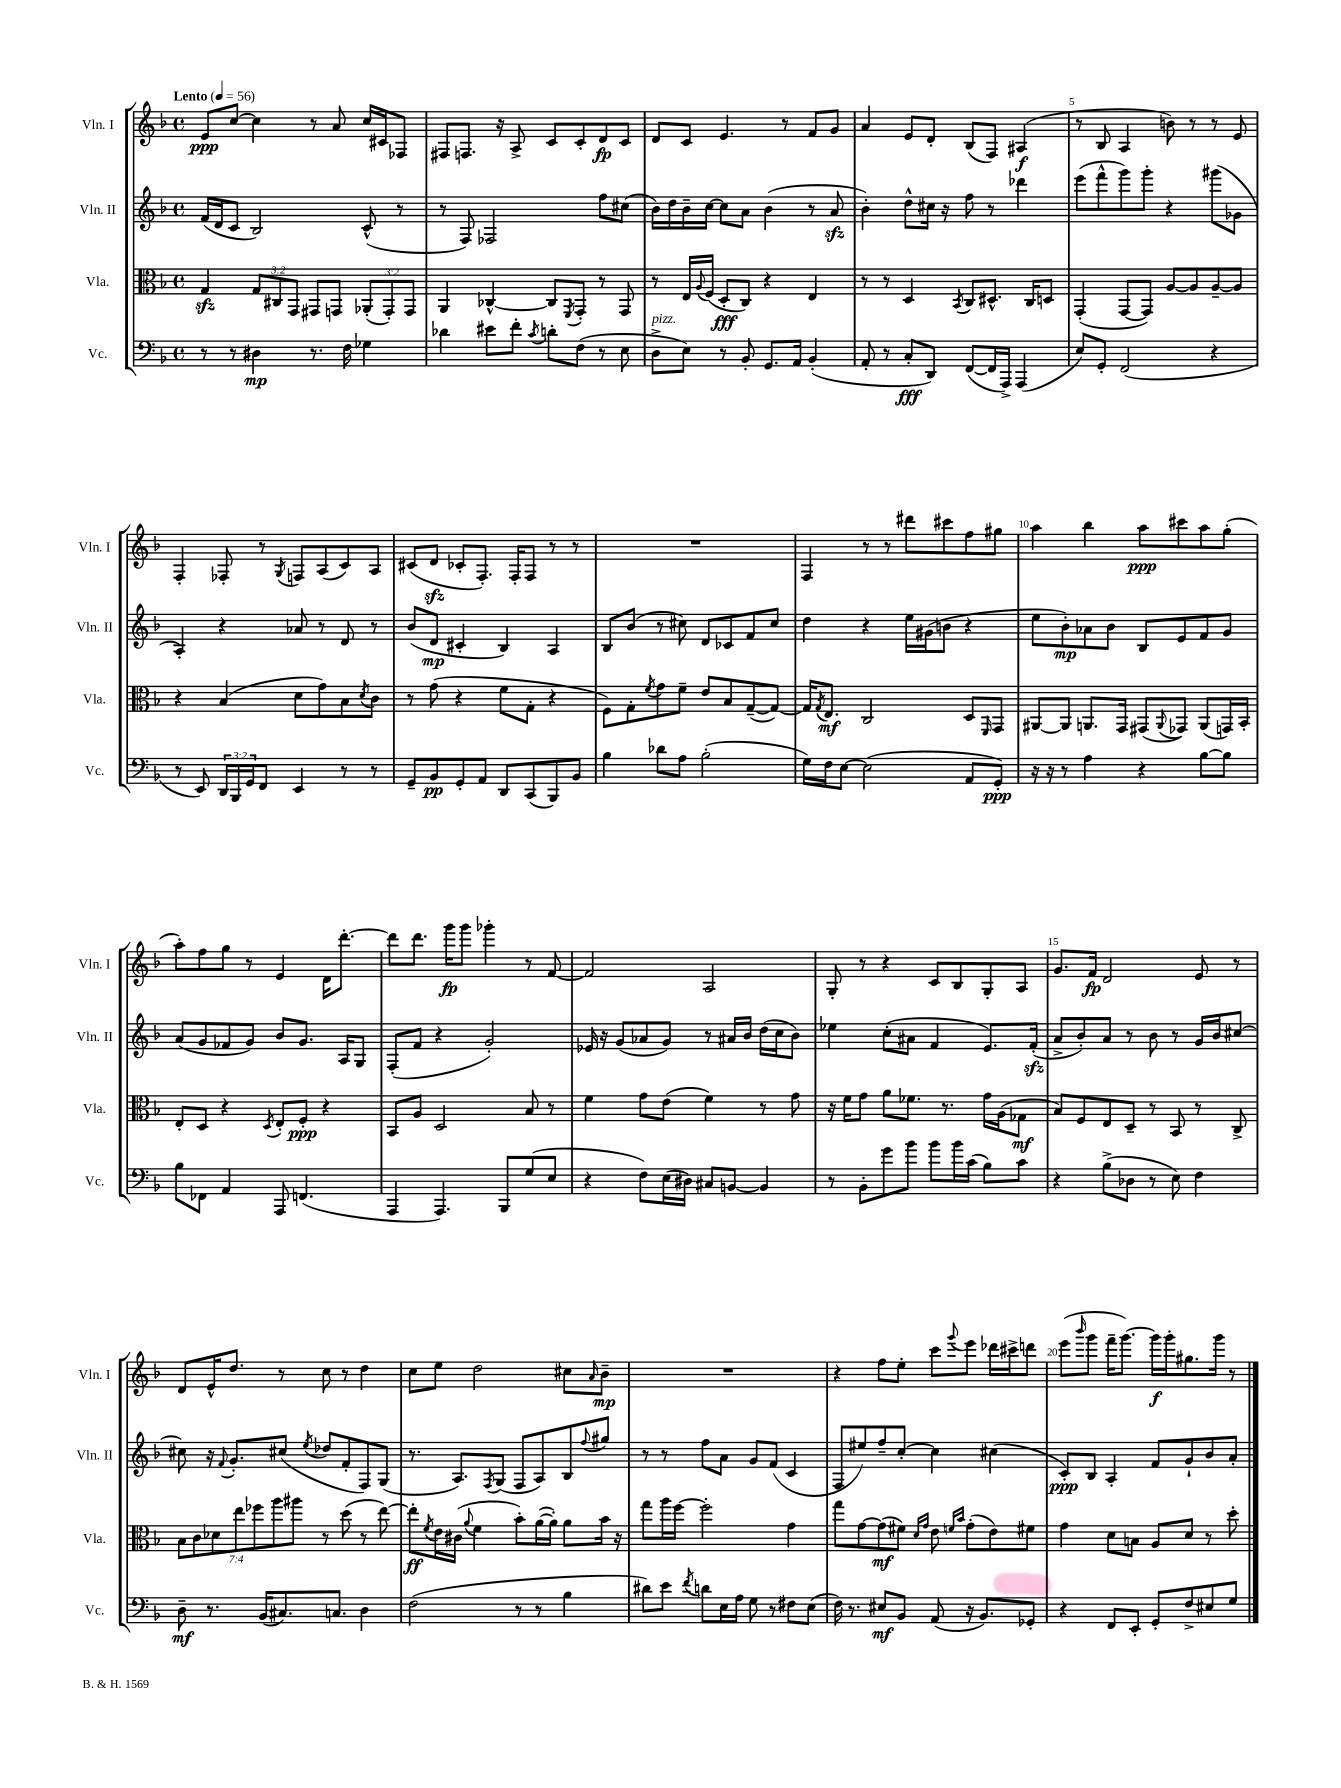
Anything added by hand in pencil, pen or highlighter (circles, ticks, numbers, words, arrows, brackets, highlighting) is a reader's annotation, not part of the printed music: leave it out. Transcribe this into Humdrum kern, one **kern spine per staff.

**kern	**kern	**kern	**kern
*staff4	*staff3	*staff2	*staff1
*clefF4	*clefC3	*clefG2	*clefG2
*k[b-]	*k[b-]	*k[b-]	*k[b-]
*M4/4	*M4/4	*M4/4	*M4/4
*met(c)	*met(c)	*met(c)	*met(c)
*MM56	*MM56	*MM56	*MM56
8r	4G/	(16f/LL	8e/L
.	.	16d/J	.
8r	.	8c/J	[8cc/J
4D#\	12G/L	2B-/)	4cc\]
.	12C#/	.	.
.	12GG/J	.	.
8.r	8GG#/L	.	8r
.	8GG/J	.	8a/
16F\	.	.	.
4G-\	(12AA-'/L	(8c^^/	16cc/LL
.	.	.	16c#/J
.	12GG'/)	.	.
.	.	8r	8F-/J
.	12GG/J	.	.
=	=	=	=
4d-\	4AA/	8r	8F#/L
.	.	8F/)	8.F/J
8e#\L	[4C-^^/	2F-/	.
.	.	.	16r
8f'\J	.	.	8A^/
8qc/	.	.	.
8d'\L	8C-/]L	.	8c/L
.	8qFF/	.	.
(8F\J	8GG'/J	.	8c'/
8r	8r	8ff\L	8d/
8E\	8GG/	(8cc#\J	8c/J
=	=	=	=
8D^\L	8r	16b-\LL)	8d/L
.	.	16dd\	.
8E\J)	16E/LL	16b-~\	8c/J
.	8qqA/	.	.
.	(16F/JJ	[16cc\JJ	.
8r	8D'/L	8cc\]L	4.e/
8BB-'/	8C/J)	8a\J	.
8.GG/L	4r	(4b-\	.
.	.	.	8r
16AA/Jk	.	.	.
(4BB-'/	4E/	8r	8f/L
.	.	8a/	8g/J
=	=	=	=
8AA'/	8r	4b-'\)	4a/
8r	8r	.	.
8C'/L	4D/	8dd^^\L	8e/L
8DD/J)	.	16cc#\Jk	8d'/J
.	.	16r	.
.	8qBB-/	.	.
([8FF/L	8C/L	8ff\	(8B-/L
16FF/]L	8.D#^^/J	8r	8F/J)
16AAA^/JJ)	.	.	.
(4AAA/	.	4ddd-\	(4A#/
.	16C/LK	.	.
.	8D/J	.	.
=	=	=	=
8E/L)	(4GG'/	(8eee\L	8r
8GG'/J	.	8fff^^\	8B-/
(2FF/	[8GG/L	8ggg\)	4A/
.	8GG/]J)	8ggg'\J	.
.	[8A/L	4r	8b\)
.	8A/]	.	8r
4r	[8A~/	(8ggg#\L	8r
.	8A/]J	8g-\J	8e/
=	=	=	=
8r	4r	4A'/)	4F'/
8EE/)	.	.	.
24DD/LL	(4B-/	4r	8F-'/
24BBB-/	.	.	.
24GG/J	.	.	.
8FF/J	.	.	8r
.	.	.	8qG/
4EE/	8d\L	8a-/	8F/L
.	8g\)	8r	(8A/
8r	8B-\	8d/	8c/)
.	8qd/	.	.
8r	8c\J	8r	8A/J
=	=	=	=
8GG~/L	8r	(8b-/L	(8c#/L
8BB-/	(8g\	8d/J	8d/J
8GG'/	4r	4c#'/	8c-'/L
8AA/J	.	.	8.F'/J)
8DD/L	8f\L	4B-/)	.
.	.	.	16F'/LK
(8CC/	8G'\J	.	8F/J
8BBB-/)	4r	4A/	8r
8BB-/J	.	.	8r
=	=	=	=
4B-\	8F\L)	8B-/L	1r
.	8G'\	(8b-/J	.
.	8qf/	.	.
8d-\L	8g\	8r	.
8A\J	8f~\J	8cc#\)	.
(2B-'\	8e/L	8d/L	.
.	8B-/	8c-/	.
.	([8G~/	8f/	.
.	8G/_J)	8cc#/J	.
=	=	=	=
16G\LL)	16G/]LK	4dd\	4F/
.	8qG/	.	.
16F\J	8.E/J	.	.
[8E\J	.	.	.
(2E\]	2C/	4r	8r
.	.	.	8r
.	.	16ee\LL	8ddd#\L
.	.	(16g#\J	.
.	.	8b\J	8ccc#\
8AA/L	8D/L	4r	8ff\
.	16qqFF/	.	.
8GG'/J)	8GG/J	.	8gg#\J
=	=	=	=
16r	[8AA#/L	8ee\L	4aa\
16r	.	.	.
8r	8AA#/]J	8b-'\)	.
4A\	8.AA/L	8a-\	4bb-\
.	.	8b-\J	.
.	16GG/Jk	.	.
4r	(8GG#/L	8B-/L	8aa\L
.	8qqAA/	.	.
.	8GG-/J)	8e/	8ccc#\
[8B-\L	(8AA/L	8f/	8aa\
8B-\]J	16GG/L)	8g/J	(8gg'\J
.	16BB-'/JJ	.	.
=	=	=	=
8B-\L	8E'/L	(8a/L	8aa'\L)
8FF-\J	8D/J	8g/	8ff\
4AA/	4r	8f-/	8gg\J
.	.	8g/J)	8r
.	8qD/	.	.
8AAA/	8E'/L	8b-/L	4e/
(4.FF/	8F'/J	8.g/J	.
.	4r	.	16d\LK
.	.	16A/LK	[8.ddd'\J
.	.	8G/J	.
=	=	=	=
4AAA/	8BB-/L	(8F'/L	8ddd\]L
.	8A/J	8f/J	8.ddd\J
4.AAA/)	2D/	4r	.
.	.	.	16ggg\LK
.	.	.	8ggg\J
.	.	2g'/)	4ggg-'\
8BBB-/L	.	.	.
(8G/	8B-/	.	8r
8E/J	8r	.	[8f/
=	=	=	=
4r	4f\	16e-/	2f/]
.	.	16r	.
.	.	(8g/L	.
8F\L)	8g\L	8a-/	.
(16E\L	(8e\J	8g/J)	.
16D#\JJ)	.	.	.
8C#/L	4f\)	8r	2A/
[8BB/J	.	16a#/LL	.
.	.	16b-/JJ	.
4BB/]	8r	(16dd\LL	.
.	.	16cc\J	.
.	8g\	8b-\J)	.
=	=	=	=
8r	16r	4ee-\	8G'/
.	16f\LK	.	.
8BB-'\L	8g\J	.	8r
8g\	8a\L	(8cc'\L	4r
8b-\J	8.f-\J	8a#\J	.
8b-\L	.	4f/	8c/L
.	8.r	.	.
16b-\L	.	.	8B-/
(16c\JJ	.	.	.
8B-\L)	16g\LL	8.e/L)	8G'/
.	(16A\J	.	.
8c\J	8G-\J	.	8A/J
.	.	(16f'/Jk	.
=	=	=	=
4r	8B-/L)	8a^/L	8.g/L
.	8F/	8b-'/)	.
.	.	.	16f/Jk
(8B-^\L	8E/	8a/J	2d/
8D-\J	8D~/J	8r	.
8r	8r	8b-\	.
8E\)	8BB-/	8r	.
4F\	8r	16g/LL	8e/
.	.	16b-/J	.
.	8C^/	[8cc#/J	8r
=	=	=	=
8D~\	14B-\L	8cc#\]	8d/L
.	14c\	.	.
8.r	.	16r	16e^^/K
.	14d-\	.	.
.	.	8qqf/	.
.	.	8.g'/L	8.dd/J
.	14ee\	.	.
.	14ff-\	.	.
(16BB-/LK	.	.	.
.	14aa\	.	.
8.C#/)	.	(8cc#/J	8r
.	14aa#\J	.	.
.	.	8qee/	.
.	8r	8dd-/L	8cc\
8.C/J	.	.	.
.	(8dd\	8f'/	8r
4D\	8r	8F/)	4dd\
.	[8ee\)	(8G/J	.
=	=	=	=
(2F\	8ee'\]L	8.r	8cc\L
.	8qf/	.	.
.	16e\L	.	8ee\J
.	(16c#\JJ	8.A/L)	.
.	8qqa/	.	.
.	4f\	.	2dd\
.	.	8qF/	.
.	.	(8G/J	.
8r	8b-'\L)	8F/L	.
8r	([16a\L	8A/)	.
.	16a'\]JJ)	.	.
4B-\	8a\L	8B-/	8cc#\L
.	.	8qqff/	16qqa/
.	16b-\Jk	8gg#/J	8b-~\J
.	16r	.	.
=	=	=	=
8d#\L)	8gg\L	8r	1r
8e\J	16aa\L	8r	.
.	[16ff\JJ	.	.
8qf/	.	.	.
8d\L	2ff'\]	8ff\L	.
16E\L	.	8a\J	.
16A\JJ	.	.	.
8G\	.	8g/L	.
8r	.	(8f/J	.
8F#\L	4g\	4c/	.
(8E\J	.	.	.
=	=	=	=
16F\)	8gg\L	8F/L	4r
8.r	.	.	.
.	[8g\	8ee#/)	.
8E#/L	(8g\]	8ff~/	8ff\L
8BB-/J	8f#\J)	[8cc'/J	8ee'\J
.	16qqd/LL	.	.
.	16qqg/JJ	.	.
(8AA/	8e\	4cc\]	8ccc\L
.	16qqf/LL	.	.
.	16qqb-/JJ	.	8qqggg/
16r	(8g'\L	.	8eee\J
8.BB-/L)	.	.	.
.	8e\)	(4cc#\	16ddd-\LL
.	.	.	16ccc#^\J
8GG-'/J	8f#\J	.	8ddd\J
=	=	=	=
4r	4g\	8c'/L)	(8eee\L
.	.	.	16qqbbb-/
.	.	8B-/J	8ggg\J
8FF/L	8d\L	4A'/	16fff~\LK
.	.	.	[8.ggg\J)
8EE'/J	8B\J	.	.
8GG'/L	8A/L	8f/L	16ggg\]LL
.	.	.	16ggg'\J
8F^/	8d/J	8g`/	8.gg#\
8E#/	8r	8b-/	.
.	.	.	16ggg\Jk
8G/J	8dd'\	8a'/J	8r
==	==	==	==
*-	*-	*-	*-
